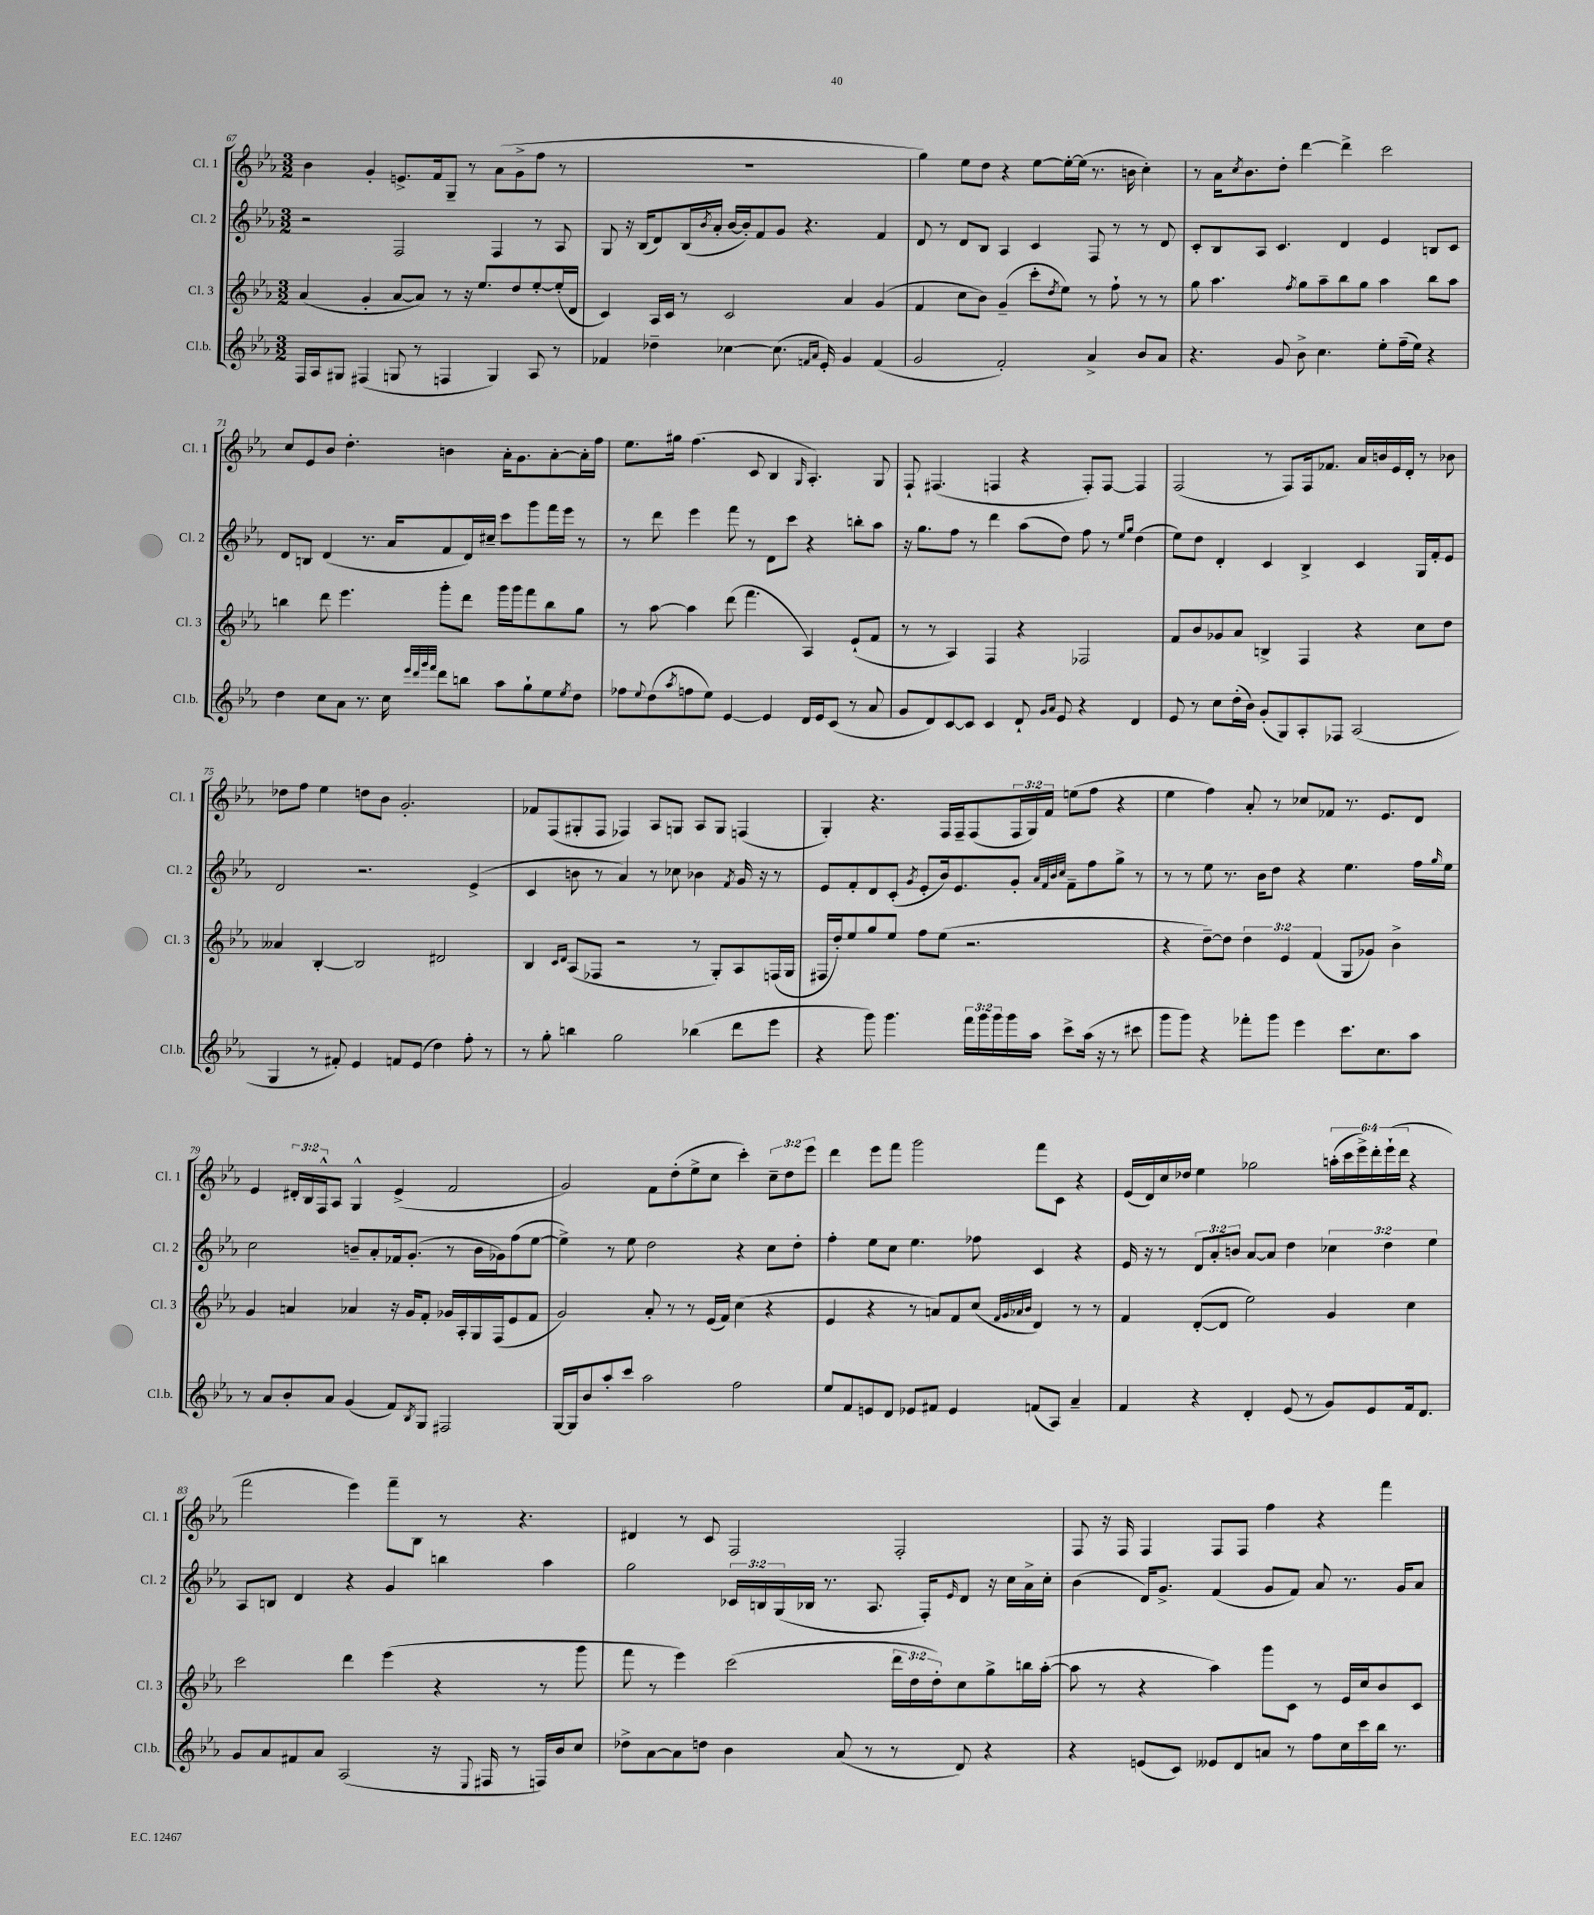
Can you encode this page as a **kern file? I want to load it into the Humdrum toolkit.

**kern	**kern	**kern	**kern
*staff4	*staff3	*staff2	*staff1
*clefG2	*clefG2	*clefG2	*clefG2
*k[b-e-a-]	*k[b-e-a-]	*k[b-e-a-]	*k[b-e-a-]
*M3/2	*M3/2	*M3/2	*M3/2
16F/LL	(4a-/	2r	4b-\
16A-/J	.	.	.
8G#/J	.	.	.
(4F#/	4g'/	.	4g'/
8G/	[8a-/L	2F/	8.e^/L
8r	8a-/]J)	.	.
.	.	.	16f/k
4F/	8r	.	8G~/J
.	16r	.	8r
.	8.ee-/L	.	.
4G/)	.	4F/	(8a-\L
.	8dd/	.	8g^\
8A-/	[8ee-'/	8r	8ff\J
8r	(16ee-'/]L	8A-/	8r
.	16d/JJ	.	.
=	=	=	=
4f-/	4c/)	8G/	1.r
.	.	16r	.
.	.	(16B-/LK	.
4dd-~\	16A-/LL	8d/)	.
.	16c/JJ	.	.
.	8r	(16B-/L	.
.	.	8qb-/	.
.	.	16a-'/JJ	.
[4cc-\	2c/	[16b-/LL	.
.	.	16b-'/]J)	.
.	.	8f/	.
(8.cc-\]	.	8g/J	.
.	.	4.r	.
16qqf/LL	.	.	.
16qqa-/JJ	.	.	.
16e-'/)	.	.	.
4g/	4a-/	.	.
(4f/	(4g/	4f/	.
=	=	=	=
2g/	4f/	8d/	4gg\)
.	.	8r	.
.	8cc\L	8d/L	8ee-\L
.	8b-\J)	8B-/J	8dd\J
2f'/)	(4g~/	4A-/	4r
.	8ccc'\L	4c/	[8ee-\L
.	8qdd/	.	.
.	8ee-\J)	.	16ee-'\_L
.	.	.	(16ee-\]JJ
4a-^/	8r	8F/	8.r
.	8ff`\	8r	.
.	.	.	16b\
8b-/L	8r	8r	4cc'\)
8a-/J	8r	8d/	.
=	=	=	=
4.r	8gg\	8c'/L	8r
.	4.aa-\	8B-/	16a-\LK
.	.	.	8qcc/
.	.	.	8.b-\
.	.	8A-/J	.
8g/	.	4.c/	8dd'\J
.	8qff/	.	.
8b-^\	8gg\L	.	[4ddd\
4.cc\	8aa-~\	.	.
.	8bb-\	4d/	4ddd^\]
.	8gg\J	.	.
8ee-'\L	4aa-\	4e-/	2ccc\
(16ff~\L	.	.	.
16ee-\JJ)	.	.	.
4r	8bb-\L	8B/L	.
.	8aa-\J	8c/J	.
=	=	=	=
4dd\	4bb\	8d/L	8cc/L
.	.	8B/J	8e-/
8cc\L	8ddd\	(4d/	8b-/J
8a-\J	4.eee-\	.	4.dd'\
8.r	.	8.r	.
16cc\	.	16a-/LK	.
32qqeee-/LLL	.	.	.
32qqddd/	.	.	.
32qqggg/	.	.	.
32qqfff/JJJ	.	.	.
8ddd\L	8ggg'\L	8f/	4b\
8bb\J	8ddd\J	16d/L)	.
.	.	16cc#~/JJ	.
8aa-\L	16ggg\LL	8ccc\L	16a-'\LK
.	16ggg\J	.	8.g\
8gg`\	8fff\	8ggg\	.
8ee-\	8bb\	16fff\L	[8a-'\
.	.	16eee-\JJ	.
8qee-/	.	.	.
8dd\J	8gg\J	8r	16a-'\]L
.	.	.	16ff\JJ
=	=	=	=
8ff-\L	8r	8r	8.ee-\L
8qqee-/	.	.	.
(8dd\	[8aa-\	8ddd\	.
.	.	.	16gg#\Jk
8qaa-/	.	.	.
8ff\	4aa-\]	4eee-\	(4.ff\
8ee-\J)	.	.	.
[4e-/	(8ddd\	8fff\	.
.	4.fff\	8r	8c/
4e-/]	.	8d\L	4B-/
.	.	8ccc\J	.
.	.	.	16qqG/
16d/LL	4A-/)	4r	4.A-'/)
16e-/J	.	.	.
(8c/J	.	.	.
8r	(8e-`/L	8bb'\L	.
8a-/	8f/J	8aa-\J	8G/
=	=	=	=
8g/L	8r	16r	8F`/
.	.	8.gg\L	.
8d/)	8r	.	(4.F#/
[8c/	4A-/)	8ff\J	.
8c/]J	.	8r	.
4c/	4F/	4ddd\	4F/
8d`/	4r	(8aa-\L	4r
16qqg/LL	.	.	.
16qqa-/JJ	.	.	.
8e-/	.	8dd\J)	.
4r	2F-/	8ff\	8F'/L)
.	.	8r	[8F/J
.	.	16qqee-/LL	.
.	.	16qqgg/JJ	.
4d/	.	(4dd\	4F/]
=	=	=	=
8e-/	8f/L	8ee-\L)	(2F/
8r	8b-/	8dd\J	.
8cc\L	8g-/	4d'/	.
(16dd'\L	8a-/J	.	.
16b-\JJ)	.	.	.
(8g'/L	4B^/	4c/	8r
8G/)	.	.	8F/L)
8A-'/	4F/	4B-^/	16F/k
.	.	.	8.f-/J
8F-/J	.	.	.
(2A-/	4r	4c/	16a-/LL
.	.	.	16b/
.	.	.	16e-/
.	.	.	16d'/JJ
.	8cc\L	16G/LL	8r
.	.	16f'/J	.
.	8dd\J	8e-/J	8b-\
=	=	=	=
4G/	4a--/	2d/	8dd-\L
.	.	.	8ff\J
8r	[4B-'/	.	4ee-\
8f#'/)	.	.	.
4e-/	2B-/]	2.r	8dd\L
.	.	.	8b-\J
8f/L	.	.	2.g'/
(8e-/J	.	.	.
4dd\)	2d#/	.	.
8ff'\	.	(4e-^/	.
8r	.	.	.
=	=	=	=
8r	4B-/	4c/	8f-/L
8gg'\	.	.	(8F/
.	16qqc/LL	.	.
.	16qqd/JJ	.	.
4bb\	(8A-/L	8b\	8G#'/
.	8F-/J	8r	8F/J
2gg\	2r	4a-/)	4F-/)
.	.	8r	8A-/L
.	.	8cc-\	8G/J
(4bb-\	8r	4b-\	8A-/L
.	8G'/L)	.	8G/J
.	.	8qf/	.
8ddd\L	8A-/	16g/	(4F/
.	.	16r	.
8eee-\J	(16F/L	8r	.
.	16G/JJ	.	.
=	=	=	=
4r	16F#/LL	8e-/L	4G'/)
.	16dd'/J)	.	.
.	8ee-/	8f'/	.
8ggg\)	8gg/	8d/	4.r
4.ggg\	8ee-/J	(8c'/J	.
.	.	8qg/	.
.	8ff\L	8e-'/L	.
.	(8ee-\J	16b-/k)	16F/LL
.	.	8.e-/	16F~/J
24fff\LL	2.r	.	(8F/
24ggg\	.	.	.
24ggg\	.	.	.
16ggg\	.	8g'/J	24F/L
.	.	.	24G/)
16aa-\JJ	.	.	.
.	.	.	24f/JJ
.	.	32qqa-/LLL	.
.	.	32qqf/	.
.	.	32qqb-/	.
.	.	32qqcc/JJJ	.
8ccc^\L	.	8f~\L	(8ee\L
(16aa-\Jk	.	8ff\	8ff\J
16r	.	.	.
8r	.	8gg^\J	4r
8ccc#\	.	8r	.
=	=	=	=
8ggg\L	4r	8r	4ee-\
8ggg\J)	.	8r	.
4r	[8dd~\L)	8ee-\	4ff\)
.	8dd\]J	8.r	.
8fff-'\L	6dd\	.	8a-'/
.	.	16b-\LK	.
8ggg\J	.	8dd\J	8r
.	6e-/	.	.
4eee-\	.	4r	8cc-/L
.	(6f/	.	.
.	.	.	8f-/J
8.ccc\L	8G/L	4.ee-\	8.r
.	8g-/J)	.	.
8.cc\	.	.	8.e-/L
.	4b-^\	.	.
8aa-\J	.	16ff\LL	8d/J
.	.	16qqgg/	.
.	.	16ee-\JJ	.
=	=	=	=
8r	4g/	2cc\	4e-/
8a-/L	.	.	.
8b-'/	4a/	.	24d#'/LL
.	.	.	24B-/
.	.	.	24F^^/J
8a-/J	.	.	8A-/J
(4g/	4a-/	8b~/L	4G^^/
.	.	8a-'/	.
8f/L)	16r	16f-/k	(4e-^/
.	16g/LK	(8.g'/J	.
8qB-/	.	.	.
8G/J	8f'/J	.	.
2F#/	16g-/LL	8r	2f/
.	16A-'/	.	.
.	16G/	16b\LL	.
.	(16F/J	16g-\J)	.
.	8e-/	(8ff\	.
.	8f/J	[8ee-\J	.
=	=	=	=
[16G/LL	2g/)	4ee-^\])	2g/)
16G/]J	.	.	.
8b-/	.	.	.
8aa-'/	.	8r	.
8ccc/J	.	8ee-\	.
2aa-\	8a-'/	2dd\	8f\L
.	8r	.	(8dd'\
.	8r	.	8ee-^\
.	(16e-/LL	.	8cc\J
.	16f/JJ)	.	.
2ff\	(4cc\	4r	4ccc'\)
.	4r	8cc\L	12cc~\L
.	.	.	12dd\
.	.	8dd'\J	.
.	.	.	12eee-\J
=	=	=	=
8ee-/L	4e-/	4ff'\	4ddd\
8f/	.	.	.
8e/	4r	8ee-\L	8eee-\L
8d/J	.	8cc\J	8fff\J
8e-/L	8r	4.ee-\	2ggg\
8f#/J	8a/L)	.	.
4e-/	8f/	.	.
.	(8cc/J	8ff-\	.
.	32qqf/LLL	.	.
.	32qqg/	.	.
.	32qqa-/	.	.
.	32qqb-/JJJ	.	.
(8f/L	4d/)	4c/	8fff\L
8A-/J)	.	.	8c\J
4a-~/	8r	4r	4r
.	8r	.	.
=	=	=	=
4f/	4f/	16e-/	(16e-/LL
.	.	16r	16d/)
.	.	8r	16cc/
.	.	.	16dd-/JJ
4r	([8d'/L	12d/L	4ee-\
.	.	12a-'/	.
.	8d/]J	.	.
.	.	12b/J	.
4d'/	2ee-\)	[8a-/L	2gg-\
.	.	8a-/]J	.
(8e-/	.	4dd\	.
8r	.	.	.
8g/L)	4g/	6cc-\	(24aa'\LL
.	.	.	24ccc\
.	.	.	24eee-^\)
8e-/	.	.	24ddd'\
.	.	6dd\	(24eee-`\
.	.	.	24ddd\JJ
16f/k	4cc\	.	4r
8.d/J	.	.	.
.	.	6ee-\	.
=	=	=	=
8g/L	2ccc\	8A-/L	2fff\
8a-/	.	8B/J	.
8f#/	.	4d/	.
8a-/J	.	.	.
(2A-/	4ddd\	4r	4eee-\)
.	(4eee-\	4g/	8fff~\L
.	.	.	8B-\J
16r	4r	4bb\	8r
8qqE-/	.	.	.
16F#/	.	.	.
8r	.	.	4.r
16F/LL)	8r	4aa-\	.
16b-/J	.	.	.
8cc/J	8ggg\	.	.
=	=	=	=
8dd-^\L	8fff\	2gg\	4d#/
[8a-\	8r	.	.
8a-\]	4eee-\)	.	8r
8dd\J	.	.	8c/
4b-\	(2ccc\	24c-/LL	2F/
.	.	24B/	.
.	.	(24G/	.
.	.	16B-/JJ	.
.	.	8.r	.
(8a-/	.	.	.
8r	.	8.A-/	.
8r	24ddd\LL	.	2F'/
.	24dd\	.	.
.	.	16F'/LK)	.
.	24dd'\J)	.	.
.	.	16qqe-/	.
8d/)	8cc\	8d/J	.
4r	8gg^\	16r	.
.	.	16cc\LL	.
.	16bb\L	16a-^\	.
.	([16aa-'\JJ	16cc'\JJ	.
=	=	=	=
4r	8aa-\]	(4b-\	8F/
.	8r	.	16r
.	.	.	16F/
(8e/L	4r	16d/LK)	4F/
.	.	8.g^/J	.
8c/J)	.	.	.
8e--/L	4aa-\)	(4f/	8F/L
8d/	.	.	8F/J
8a/J	8ggg\L	8g/L	4ff\
8r	8c\J	8f/J)	.
8ff\L	8r	8a-/	4r
16cc\L	16e-/LL	8.r	.
16ccc\	16cc/J	.	.
16bb-\JJ	8b-/	.	4fff\
8.r	.	16g/LK	.
.	8c/J	8a-/J	.
==	==	==	==
*-	*-	*-	*-
